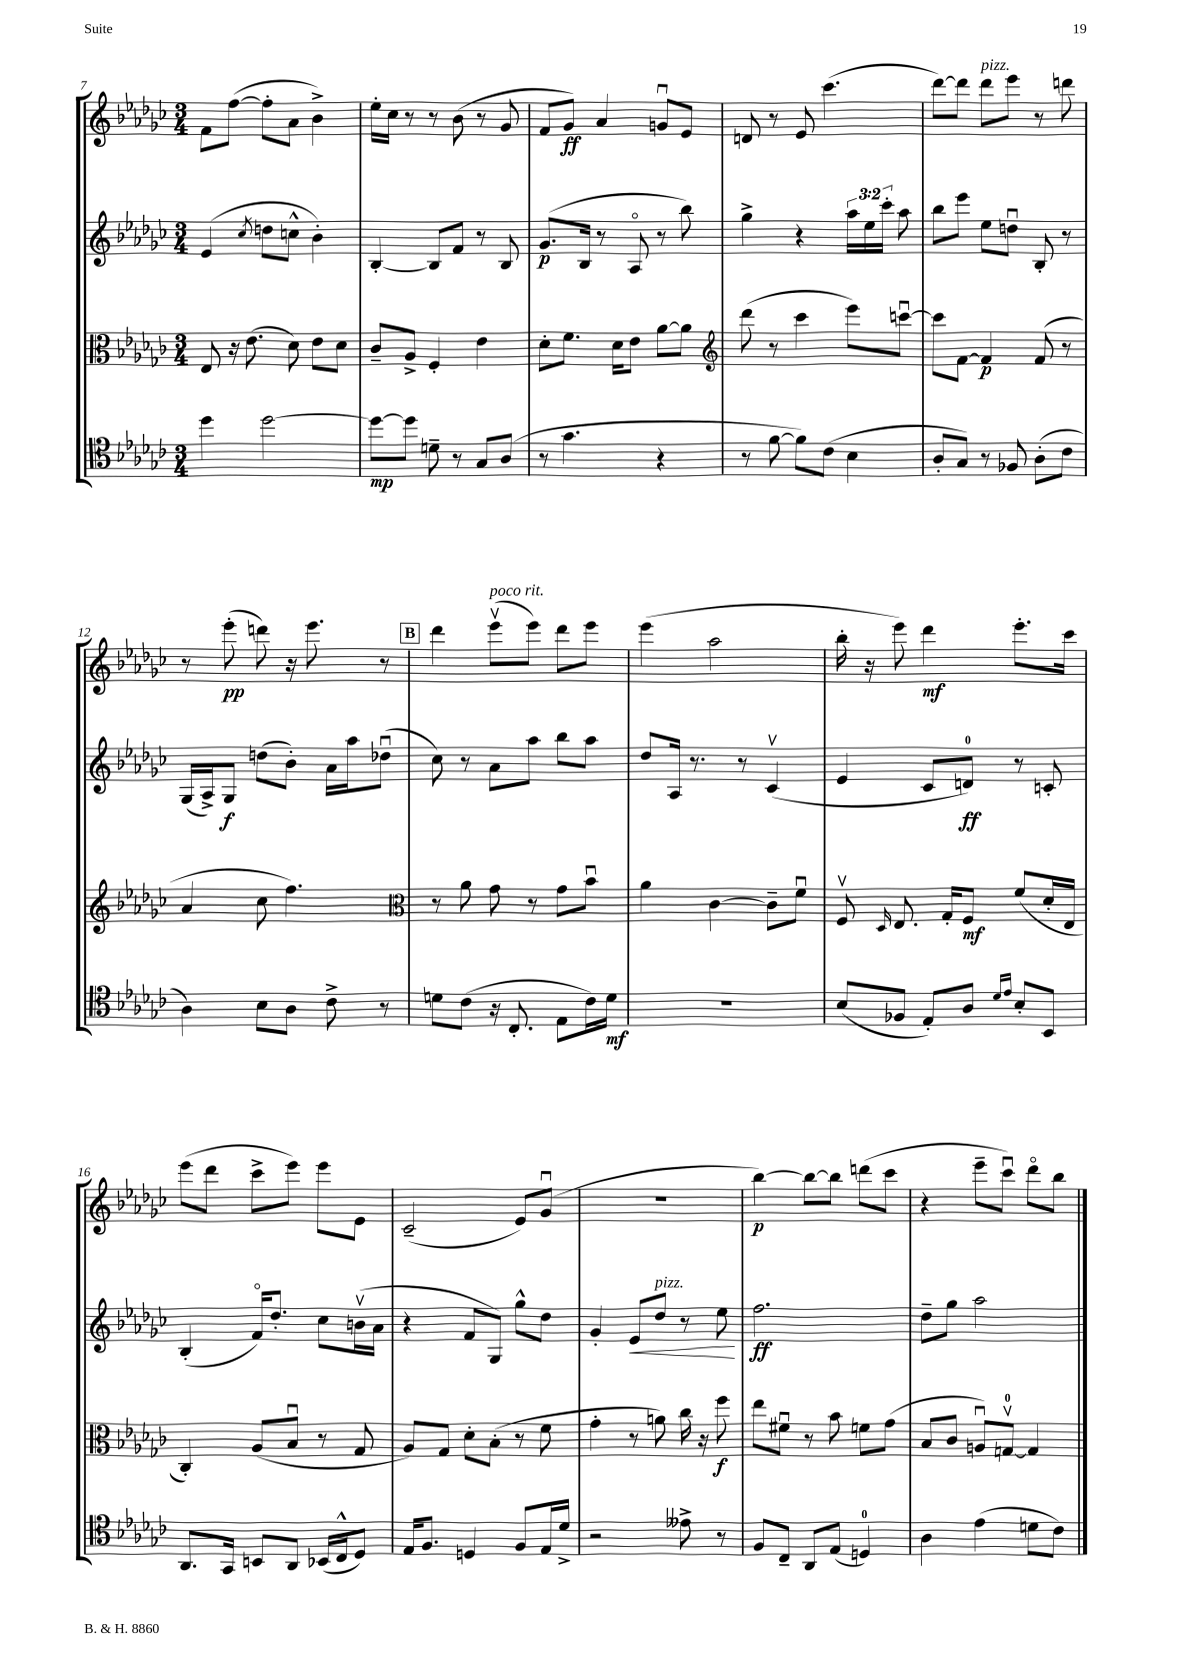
<<
\new StaffGroup <<
\new Staff = "s0" {
    \clef treble \key ges \major \numericTimeSignature \time 3/4
    \autoBeamOff f'8[ f''8]~( f''8[-. aes'8] bes'4->) |
    ees''16[-. ces''16] r8 r8 bes'8( r8 ges'8 |
    f'8[ ges'8]\ff) aes'4 g'8[\downbow ees'8] |
    d'8 r8 ees'8 ces'''4.( |
    des'''8[~) des'''8] des'''8[^\markup { \italic "pizz." } ees'''8] r8 d'''8 |
    r8 ees'''8-.\pp( d'''8) r16 ees'''8. r8 |
    \mark \markup { \box "B" } des'''4 ees'''8[\upbow^\markup { \italic "poco rit." }( ees'''8]) des'''8[ ees'''8] |
    ees'''4( aes''2 |
    bes''16-. r16 ees'''8) des'''4\mf ees'''8.[-. ces'''16] |
    ees'''8[( des'''8] ces'''8[-> ees'''8]) ees'''8[ ees'8] |
    ces'2--( ees'8[) ges'8]\downbow( |
    R2. |
    bes''4~\p) bes''8[~ bes''8] d'''8[( ces'''8] |
    r4 ees'''8[-- ces'''8]\downbow) des'''8[\flageolet bes''8] \bar "|." |
}
\new Staff = "s1" {
    \clef treble \key ges \major \numericTimeSignature \time 3/4 \override Staff.TupletNumber.text = #tuplet-number::calc-fraction-text
    \autoBeamOff ees'4( \acciaccatura { ces''8 } d''8[ c''8]-^ bes'4-.) |
    bes4~-. bes8[ f'8] r8 bes8 |
    ges'8.[\p( bes16] r8 aes8\flageolet r8 bes''8) |
    ges''4-> r4 \tuplet 3/2 { aes''16[ ees''16 ces'''16]-. } aes''8 |
    bes''8[ ees'''8] ees''8[ d''8]\downbow bes8-. r8 |
    ges16[( aes16->) ges8]\f d''8[( bes'8]-.) aes'16[ aes''16 des''8]\downbow( |
    \mark \markup { \box "B" } ces''8) r8 aes'8[ aes''8] bes''8[ aes''8] |
    des''8[ aes16] r8. r8 ces'4\upbow( |
    ees'4 ces'8[ d'8]-0\ff) r8 c'8-. |
    bes4-.( f'16[\flageolet) des''8.]-. ces''8[ b'16\upbow( aes'16] |
    r4 f'8[ ges8]) ges''8[-^ des''8] |
    ges'4-. ees'8[\< des''8]^\markup { \italic "pizz." } r8 ees''8\! |
    f''2.\ff |
    des''8[-- ges''8] aes''2 \bar "|." |
}
\new Staff = "s2" {
    \clef alto \key ges \major \numericTimeSignature \time 3/4
    \autoBeamOff ees8 r16 ees'8.( des'8) ees'8[ des'8] |
    ces'8[-- aes8]-> f4-. ees'4 |
    des'8[-. f'8.] des'16[ ees'8] aes'8[~ aes'8] |
    \clef treble des'''8( r8 ces'''4 ees'''8[) c'''8]~\downbow |
    c'''8[ f'8]~ f'4\p f'8( r8 |
    aes'4 ces''8 f''4.) |
    \mark \markup { \box "B" } \clef alto r8 aes'8 ges'8 r8 ges'8[ bes'8]\downbow |
    aes'4 ces'4~ ces'8[-- f'8]\downbow |
    f8\upbow \grace { des16 } ees8. ges16[-. f8]\mf f'8[( des'16-. ees16] |
    ces4-.) aes8[( bes8]\downbow r8 ges8 |
    aes8[) ges8] des'8[-. bes8]-.( r8 f'8 |
    ges'4-. r8 a'8) ces''16 r16 f''8\f |
    ees''8[ fis'8]\downbow r8 bes'8 f'8[ ges'8]( |
    bes8[ ces'8] a8[\downbow) g8]-0~\upbow g4 \bar "|." |
}
\new Staff = "s3" {
    \clef tenor \key ges \major \numericTimeSignature \time 3/4
    \autoBeamOff des''4 des''2~ |
    des''8[~\mp des''8] d'8-- r8 ges8[ aes8]( |
    r8 ges'4. r4 |
    r8 f'8~ f'8[) ces'8]( bes4 |
    aes8[-. ges8]) r8 fes8 aes8[-.( ces'8] |
    aes4) bes8[ aes8] ces'8-> r8 |
    \mark \markup { \box "B" } d'8[ ces'8]( r16 ces8.-. ees8[ ces'16) d'16]\mf |
    R2. |
    bes8[( fes8] ees8[-.) aes8] \grace { des'16[ ees'16] } bes8[-. bes,8] |
    aes,8.[ ges,16] b,8[ aes,8] bes,16[( ces16-^ des8]) |
    ees16[ f8.] d4 f8[ ees16 des'16]-> |
    r2 eeses'8-> r8 |
    f8[ ces8]-- aes,8[ ees8]( d4-0) |
    aes4 ees'4( d'8[ ces'8]) \bar "|." |
}
>>
>>
\layout { \context { \Score currentBarNumber = #7 } }
